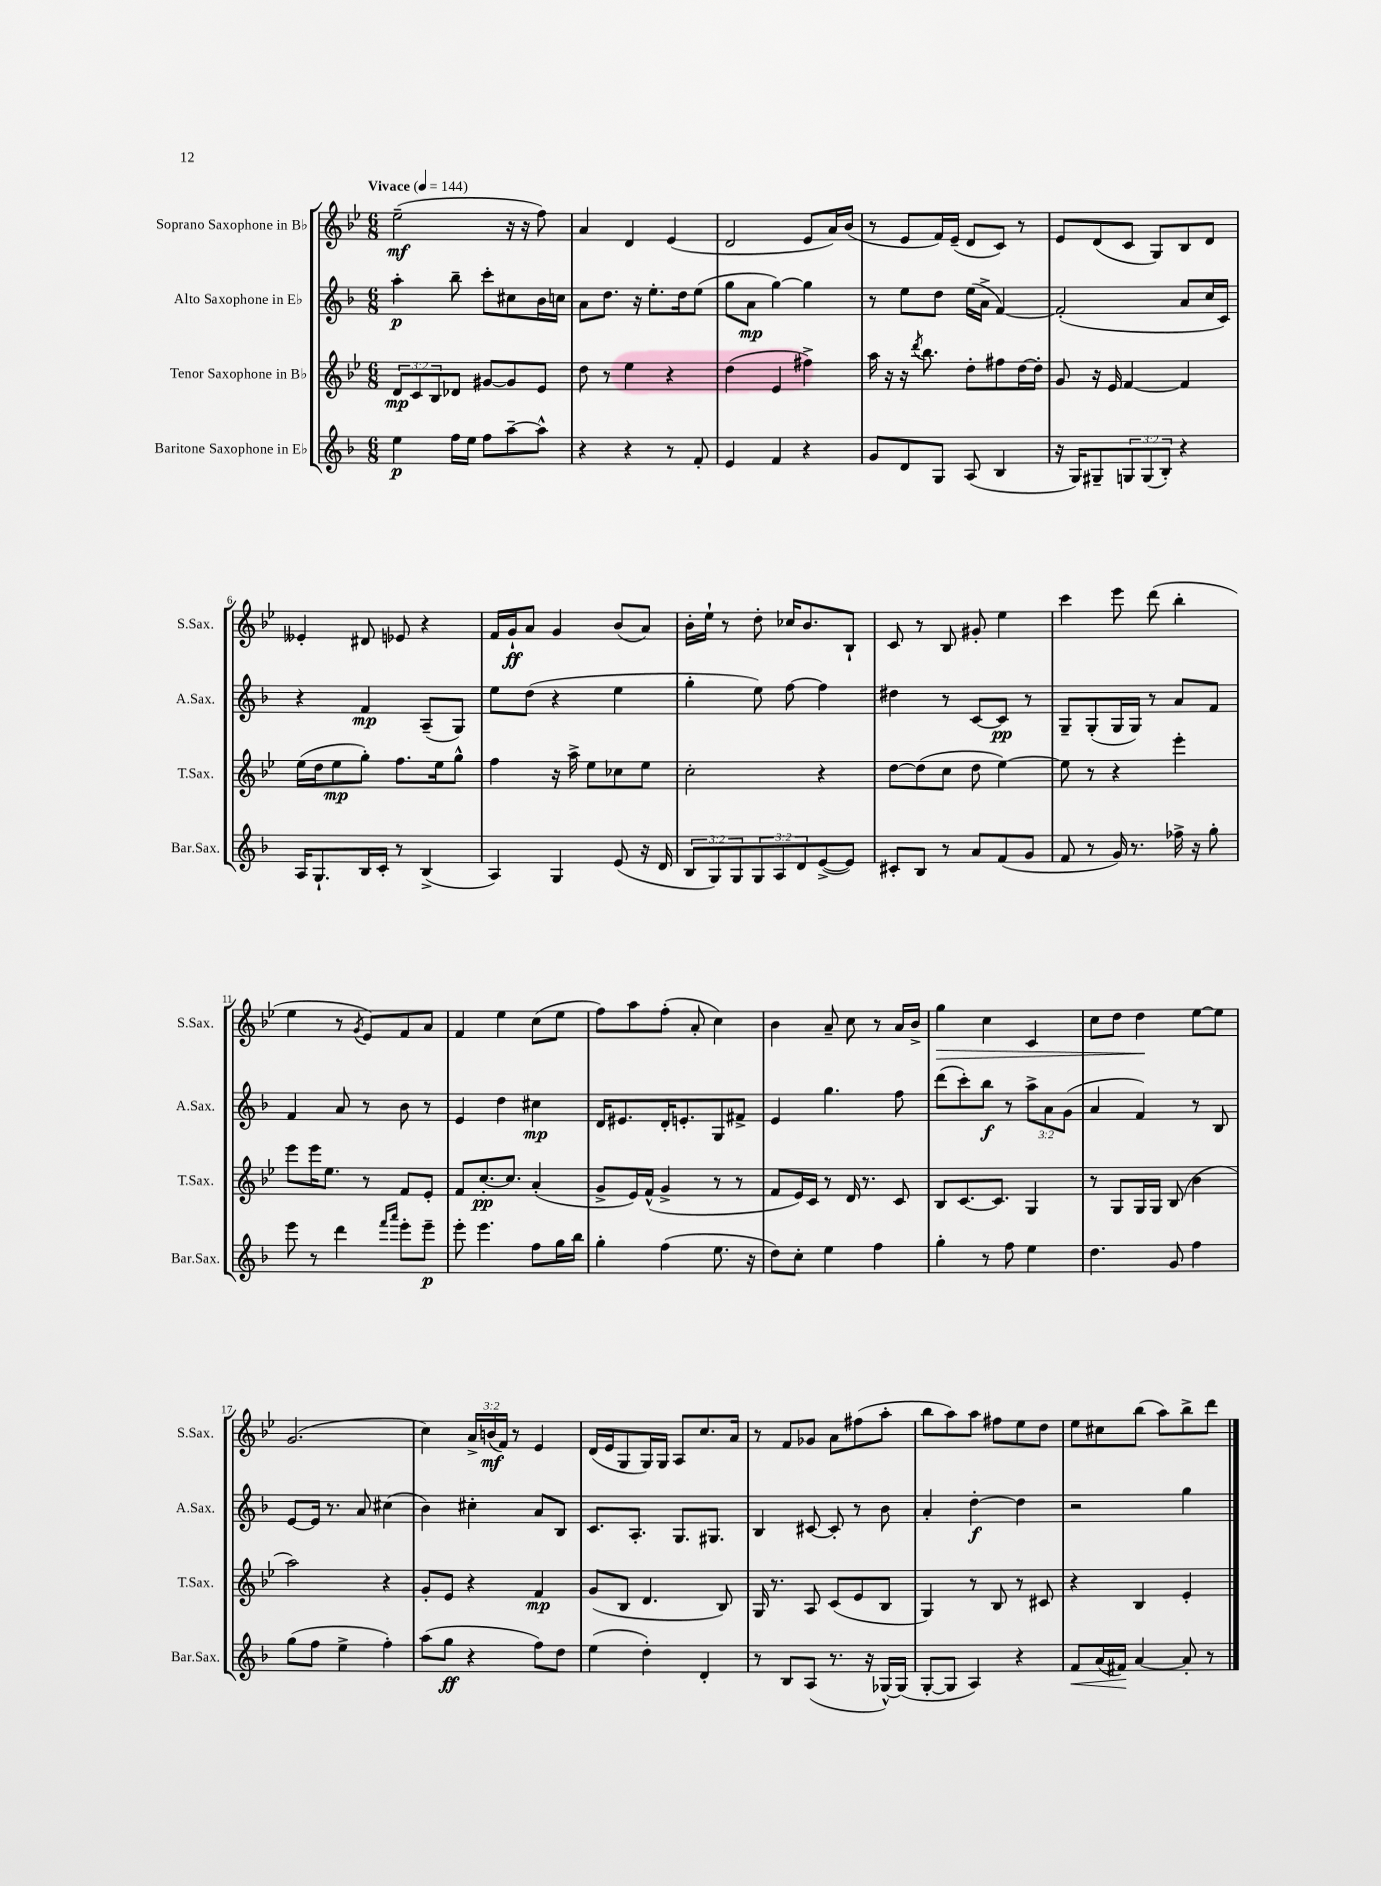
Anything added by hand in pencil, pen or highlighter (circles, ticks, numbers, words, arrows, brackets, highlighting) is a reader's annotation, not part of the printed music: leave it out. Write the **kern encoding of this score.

**kern	**dynam	**kern	**dynam	**kern	**dynam	**kern	**dynam
*part4	*part4	*part3	*part3	*part2	*part2	*part1	*part1
*staff4	*staff4	*staff3	*staff3	*staff2	*staff2	*staff1	*staff1
*I"Baritone Saxophone in E♭	*	*I"Tenor Saxophone in B♭	*	*I"Alto Saxophone in E♭	*	*I"Soprano Saxophone in B♭	*
*I'Bar.Sax.	*	*I'T.Sax.	*	*I'A.Sax.	*	*I'S.Sax.	*
*clefG2	*	*clefG2	*	*clefG2	*	*clefG2	*
*k[b-]	*	*k[b-e-]	*	*k[b-]	*	*k[b-e-]	*
*M6/8	*	*M6/8	*	*M6/8	*	*M6/8	*
*MM144	*	*MM144	*	*MM144	*	*MM144	*
=1	=1	=1	=1	=1	=1	=1	=1
!	!	!	!	!	!	!LO:TX:a:B:t=Vivace	!
4ee\	p	12d/L	mp	4aa'\	p	(2ee-~\	mf
.	.	12c/	.	.	.	.	.
.	.	12B-/	.	.	.	.	.
16ff\LL	.	8d-X/J	.	8bb-~\	.	.	.
16ee\JJ	.	.	.	.	.	.	.
8ff\L	.	[8g#X/L	.	8ccc'\L	.	.	.
[8aa~\	.	8g#/]	.	8cc#X\	.	16r	.
.	.	.	.	.	.	16r	.
8aa^^\J]	.	8e-/J	.	16b-\L	.	8ff\)	.
.	.	.	.	16ccn\JJ	.	.	.
=2	=2	=2	=2	=2	=2	=2	=2
4r	.	8dd\	.	8a\L	.	4a/	.
.	.	8r	.	8.dd\J	.	.	.
4r	.	4ee-\	.	.	.	4d/	.
.	.	.	.	16r	.	.	.
.	.	.	.	8.ee'\L	.	.	.
8r	.	4r	.	.	.	(4e-/	.
.	.	.	.	16dd\k	.	.	.
8f'/	.	.	.	(8ee\J	.	.	.
=3	=3	=3	=3	=3	=3	=3	=3
4e/	.	(4dd\	.	8gg\L	.	2d/	.
.	.	.	.	8a\J	mp	.	.
4f/	.	4e-/	.	[4gg\)	.	.	.
4r	.	4ff#X^\)	.	4gg\]	.	8e-/L	.
.	.	.	.	.	.	16a/L)	.
.	.	.	.	.	.	(16b-/JJ	.
=4	=4	=4	=4	=4	=4	=4	=4
8g/L	.	16aa\	.	8r	.	8r	.
.	.	16r	.	.	.	.	.
8d/	.	16r	.	8ee\L	.	8e-/L	.
.	.	8qddd/	.	.	.	.	.
.	.	8.bb-\	.	.	.	.	.
8G/J	.	.	.	8dd\J	.	16f/L)	.
.	.	.	.	.	.	(16e-~/JJ	.
(8A/	.	8dd'\L	.	(16ee\LL	.	8d/L	.
.	.	.	.	16a^\JJ	.	.	.
4B-/	.	8ff#X\	.	[4f/)	.	8c/J)	.
.	.	[16dd\L	.	.	.	8r	.
.	.	16dd'\JJ]	.	.	.	.	.
=5	=5	=5	=5	=5	=5	=5	=5
16r	.	8g/	.	(2f'/]	.	8e-/L	.
16G/KL)	.	.	.	.	.	.	.
8G#X~/	.	16r	.	.	.	(8d/	.
.	.	16e-/	.	.	.	.	.
12Gn/	.	[4f/	.	.	.	8c/J	.
(12G/	.	.	.	.	.	.	.
.	.	.	.	.	.	8G/L)	.
12B-'/J)	.	.	.	.	.	.	.
4r	.	4f/]	.	8a/L	.	8B-/	.
.	.	.	.	16cc/L	.	8d/J	.
.	.	.	.	16c/JJ)	.	.	.
!!LO:LB:g=z
=6	=6	=6	=6	=6	=6	=6	=6
16A/KL	.	(16ee-\LL	.	4r	.	4e--X'/	.
8.G`/	.	16dd\J	.	.	.	.	.
.	.	8ee-\	mp	.	.	.	.
16B-/L	.	8gg'\J)	.	4f/	mp	8d#X/	.
16c'/JJ	.	.	.	.	.	.	.
8r	.	8.ff\L	.	.	.	8e-X/	.
(4B-^/	.	.	.	(8A~/L	.	4r	.
.	.	16ee-\k	.	.	.	.	.
.	.	8gg^^\J	.	8G/J)	.	.	.
=7	=7	=7	=7	=7	=7	=7	=7
4A/)	.	4ff\	.	8ee\L	.	16f/LL	.
.	.	.	.	.	.	16g`/J	ff
.	.	.	.	(8dd\J	.	8a/J	.
4G/	.	16r	.	4r	.	4g/	.
.	.	16aa^\	.	.	.	.	.
.	.	8ee-\L	.	.	.	.	.
(8e/	.	8cc-X\	.	4ee\	.	(8b-/L	.
16r	.	8ee-\J	.	.	.	8a/J)	.
16d/	.	.	.	.	.	.	.
=8	=8	=8	=8	=8	=8	=8	=8
12B-/L	.	2cc'\	.	4gg'\	.	16b-'\LL	.
.	.	.	.	.	.	16ee-`\JJ	.
12G/)	.	.	.	.	.	.	.
.	.	.	.	.	.	8r	.
12G/	.	.	.	.	.	.	.
12G/	.	.	.	8ee\)	.	8dd'\	.
12A/	.	.	.	.	.	.	.
.	.	.	.	[8ff\	.	16cc-X/KL	.
12d/	.	.	.	.	.	.	.
.	.	.	.	.	.	8.b-/	.
([8e^/	.	4r	.	4ff\]	.	.	.
8e/J])	.	.	.	.	.	8B-`/J	.
=9	=9	=9	=9	=9	=9	=9	=9
8c#X'/L	.	[8dd\L	.	4dd#X\	.	8c/	.
8B-/J	.	(8dd\]	.	.	.	8r	.
8r	.	8cc\J	.	8r	.	8B-/	.
8a/L	.	8dd\	.	[8c/L	.	8g#X'/	.
(8f/	.	[4ee-\)	.	8c/J]	pp	4ee-\	.
8g/J	.	.	.	8r	.	.	.
=10	=10	=10	=10	=10	=10	=10	=10
8f/	.	8ee-\]	.	8G~/L	.	4ccc\	.
8r	.	8r	.	(8G'/	.	.	.
16g/)	.	4r	.	16G/L	.	8eee-\	.
8.r	.	.	.	16G/JJ)	.	.	.
.	.	.	.	8r	.	(8ddd\	.
16ff-X^\	.	4eee-'\	.	8a/L	.	4bb-'\	.
16r	.	.	.	.	.	.	.
8gg'\	.	.	.	8f/J	.	.	.
!!LO:LB:g=z
=11	=11	=11	=11	=11	=11	=11	=11
8eee\	.	8eee-\L	.	4f/	.	4ee-\	.
8r	.	16eee-\K	.	.	.	.	.
.	.	8.ee-\J	.	.	.	.	.
4ddd\	.	.	.	8a/	.	8r	.
.	.	.	.	.	.	8qg/	.
.	.	8r	.	8r	.	8e-/L)	.
16qqfff/LL	.	.	.	.	.	.	.
16qqaaa/JJ	.	.	.	.	.	.	.
8eee'\L	.	8f/L	.	8b-\	.	8f/	.
8eee~\J	p	8e-'/J	.	8r	.	8a/J	.
=12	=12	=12	=12	=12	=12	=12	=12
8eee'\	.	8f/L	.	4e/	.	4f/	.
4.eee\	.	[8.cc'/	pp	.	.	.	.
.	.	.	.	4dd\	.	4ee-\	.
.	.	8.cc/J]	.	.	.	.	.
8ff\L	.	(4a'/	.	4cc#X\	mp	(8cc\L	.
16gg\L	.	.	.	.	.	8ee-\J	.
16bb-\JJ	.	.	.	.	.	.	.
=13	=13	=13	=13	=13	=13	=13	=13
4gg'\	.	8g^/L	.	16d/KL	.	8ff\L)	.
.	.	.	.	8.e#X/	.	.	.
.	.	16e-/L)	.	.	.	8aa\	.
.	.	(16f^^/JJ	.	.	.	.	.
(4ff\	.	4g^/	.	16d'/K	.	(8ff'\J	.
.	.	.	.	8.en'/	.	.	.
.	.	.	.	.	.	8a'/	.
8.ee\	.	8r	.	8G/	.	4cc\)	.
.	.	8r	.	8f#X^/J	.	.	.
16r	.	.	.	.	.	.	.
=14	=14	=14	=14	=14	=14	=14	=14
8dd\L)	.	8f/L	.	4e/	.	4b-\	.
8cc'\J	.	16e-/L)	.	.	.	.	.
.	.	16c/JJ	.	.	.	.	.
4ee\	.	8r	.	4.gg\	.	8a~/	.
.	.	16d/	.	.	.	8cc\	.
.	.	8.r	.	.	.	.	.
4ff\	.	.	.	.	.	8r	.
.	.	8c/	.	8ff\	.	16a/LL	.
.	.	.	.	.	.	16b-^/JJ	.
=15	=15	=15	=15	=15	=15	=15	=15
!	!	!	!	!	!	!	!LO:HP:b
4gg'\	.	8B-/L	.	(8ddd\L	.	4gg\	>
.	.	[8.c/	.	8ccc'\)	.	.	.
8r	.	.	.	8bb-\J	f	4cc\	.
.	.	8.c/J]	.	.	.	.	.
8ff\	.	.	.	8r	.	.	.
4ee\	.	4G/	.	12aa^\L	.	4c/	.
.	.	.	.	12a\	.	.	.
.	.	.	.	(12g\J	.	.	.
=16	=16	=16	=16	=16	=16	=16	=16
4.dd\	.	8r	.	4a/	.	8cc\L	.
.	.	8G/L	.	.	.	8dd\J	.
.	.	16G/L	.	4f/)	.	4dd\	.
.	.	16G/JJ	.	.	.	.	.
8g/	.	(8B-/	.	.	.	.	.
4ff\	.	4b-\	.	8r	.	[8ee-\L	]
.	.	.	.	8B-/	.	8ee-\J]	.
!!LO:LB:g=z
=17	=17	=17	=17	=17	=17	=17	=17
(8gg\L	.	2aa\)	.	[8e/L	.	(2.g/	.
8ff\J	.	.	.	16e/Jk]	.	.	.
.	.	.	.	8.r	.	.	.
4ee^\	.	.	.	.	.	.	.
.	.	.	.	8a/	.	.	.
4ff'\)	.	4r	.	(4cc#X\	.	.	.
=18	=18	=18	=18	=18	=18	=18	=18
(8aa\L	.	8g'/L	.	4b-\)	.	4cc\)	.
8gg\J	ff	8e-/J	.	.	.	.	.
4r	.	4r	.	4cc#X'\	.	24a^/LL	.
.	.	.	.	.	.	(24bn/	mf
.	.	.	.	.	.	24f/JJ)	.
.	.	.	.	.	.	8r	.
8ff\L)	.	4f/	mp	8a/L	.	4e-/	.
8dd\J	.	.	.	8B-/J	.	.	.
=19	=19	=19	=19	=19	=19	=19	=19
(4ee\	.	(8g/L	.	8.c/L	.	(16d/LL	.
.	.	.	.	.	.	16e-/J	.
.	.	8B-/J	.	.	.	8G/	.
.	.	.	.	8.A'/J	.	.	.
4dd'\)	.	4.d/	.	.	.	16G/L)	.
.	.	.	.	.	.	16G/JJ	.
.	.	.	.	8.G/L	.	8A/L	.
4d'/	.	.	.	.	.	8.cc/	.
.	.	.	.	8.G#X/J	.	.	.
.	.	8B-/)	.	.	.	.	.
.	.	.	.	.	.	16a/Jk	.
=20	=20	=20	=20	=20	=20	=20	=20
8r	.	16G/	.	4B-/	.	8r	.
.	.	8.r	.	.	.	.	.
8B-/L	.	.	.	.	.	8f/L	.
(8A/J	.	8A/	.	[8c#X/	.	8g-X/J	.
8.r	.	(8c/L	.	8c#'/]	.	8a\L	.
.	.	8e-/	.	8r	.	(8ff#X\	.
16r	.	.	.	.	.	.	.
[16G-X^^/LL)	.	8B-/J	.	8b-\	.	8aa'\J	.
(16G-/JJ]	.	.	.	.	.	.	.
=21	=21	=21	=21	=21	=21	=21	=21
[8G'/L	.	4G/)	.	4a'/	.	8bb-\L	.
8G/J]	.	.	.	.	.	8aa\)	.
4A/)	.	8r	.	[4dd'\	f	8aa\J	.
.	.	8B-/	.	.	.	8ff#X\L	.
4r	.	8r	.	4dd\]	.	8ee-\	.
.	.	8c#X/	.	.	.	8dd\J	.
=22	=22	=22	=22	=22	=22	=22	=22
!	!LO:HP:b	!	!	!	!	!	!
8f/L	<	4r	.	2r	.	8ee-\L	.
(16a/L	.	.	.	.	.	8cc#X\	.
16f#X/JJ)	.	.	.	.	.	.	.
[4a/	[	4B-/	.	.	.	(8bb-\J	.
.	.	.	.	.	.	8aa\L)	.
8a'/]	.	4e-'/	.	4gg\	.	8bb-^\	.
8r	.	.	.	.	.	8ddd\J	.
==	==	==	==	==	==	==	==
*-	*-	*-	*-	*-	*-	*-	*-
